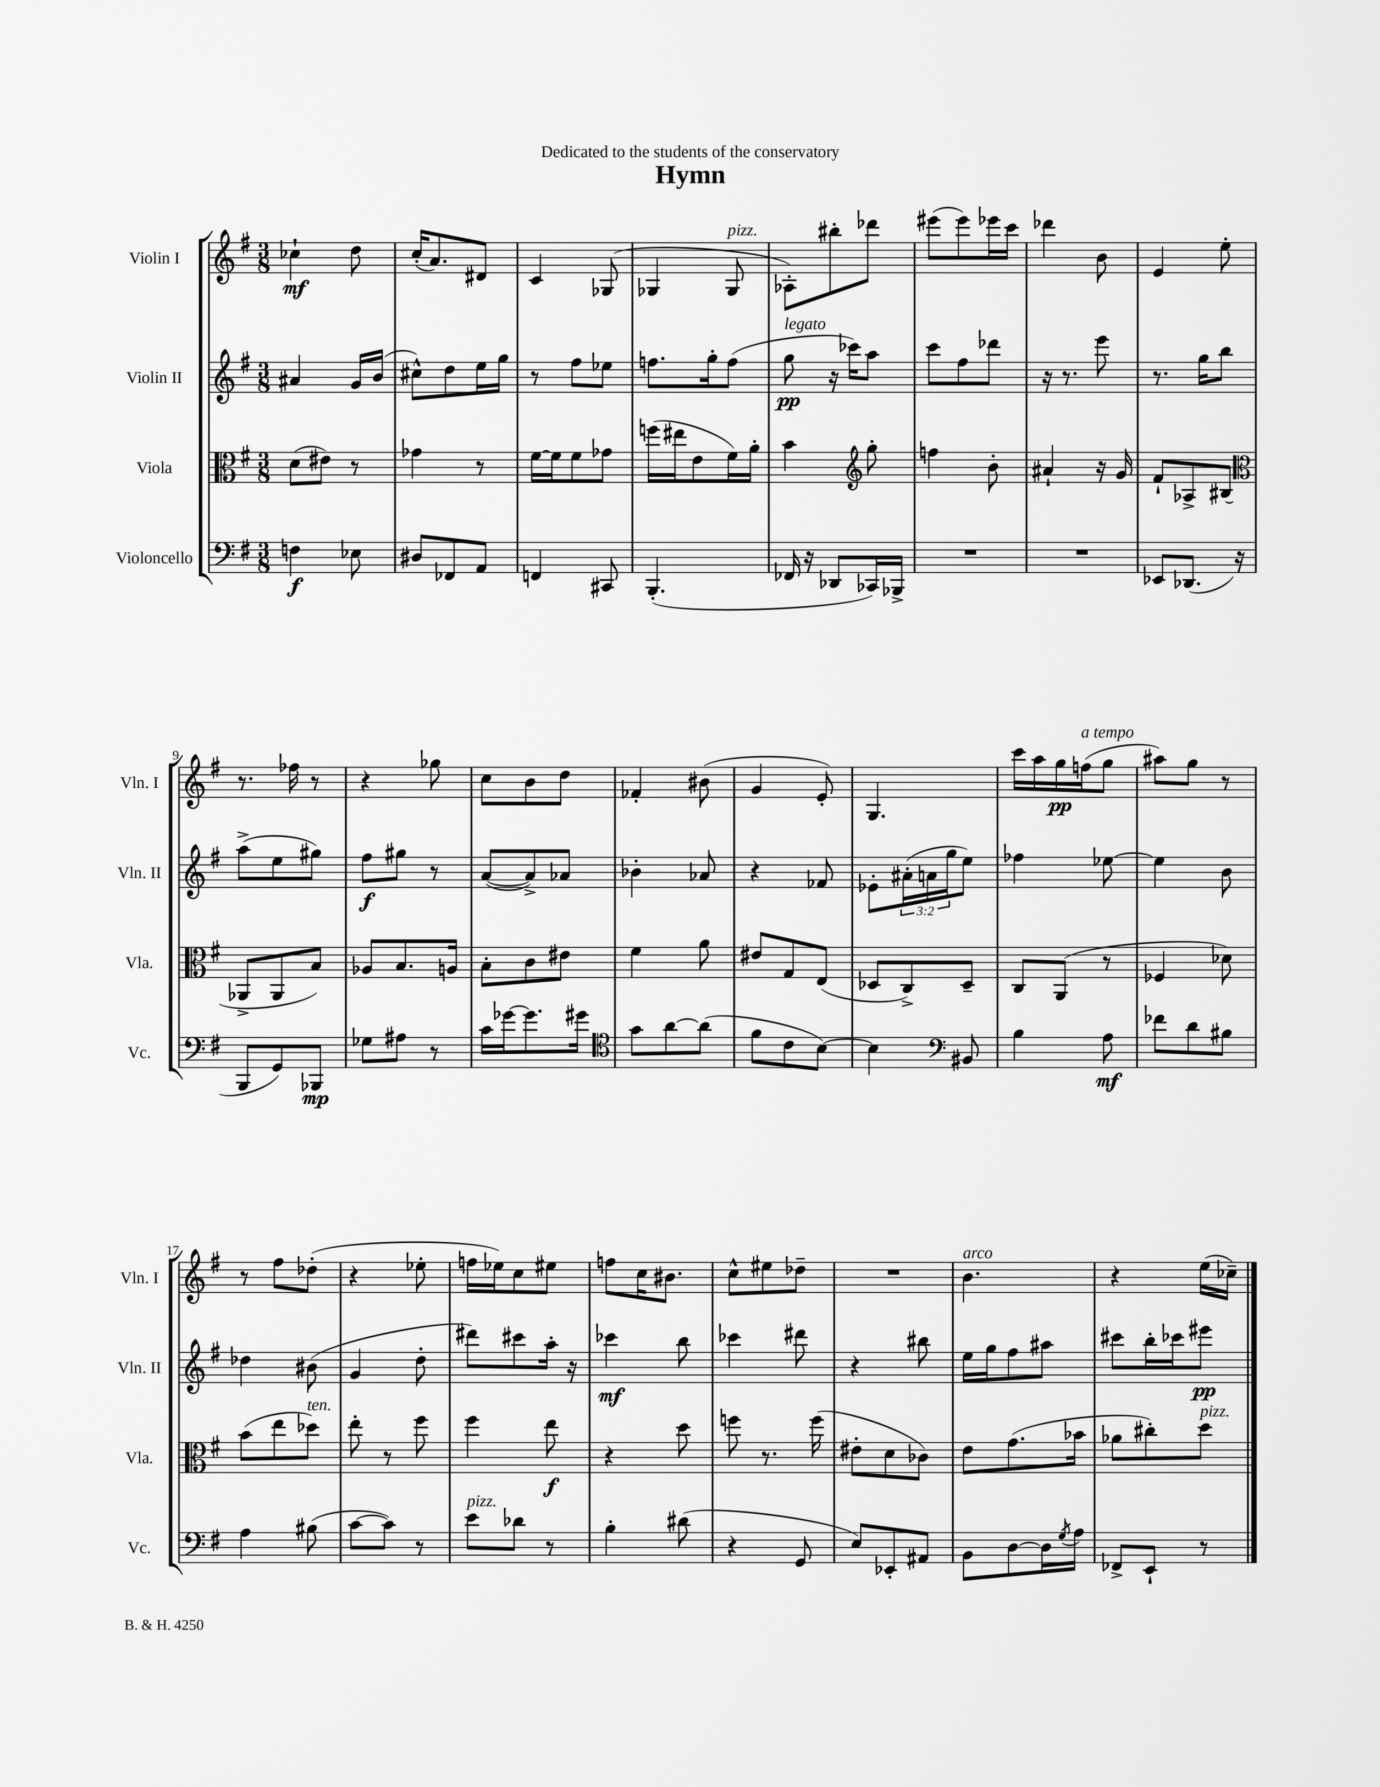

**kern	**kern	**kern	**kern
*staff4	*staff3	*staff2	*staff1
*clefF4	*clefC3	*clefG2	*clefG2
*k[f#]	*k[f#]	*k[f#]	*k[f#]
*M3/8	*M3/8	*M3/8	*M3/8
4F\	(8d\L	4a#/	4cc-`\
.	8e#\J)	.	.
8E-\	8r	16g/LL	8dd\
.	.	(16b/JJ	.
=	=	=	=
8D#/L	4g-\	8cc#^^\L)	(16cc'/LK
.	.	.	8.a/)
8FF-/	.	8dd\	.
8AA/J	8r	16ee\L	8d#/J
.	.	16gg\JJ	.
=	=	=	=
4FF/	[16f#\LL	8r	4c/
.	16f#\]J	.	.
.	8f#\	8ff#\L	.
8CC#/	8g-\J	8ee-\J	(8G-/
=	=	=	=
(4.BBB'/	(16ff\LL	8.ff\L	4G-/
.	16ee#\J	.	.
.	8e\	.	.
.	.	16gg'\k	.
.	16f#\L)	(8ff\J	8G-/
.	16a'\JJ	.	.
=	=	=	=
16FF-/	4b\	8gg\	8A-'\L)
16r	.	.	.
8DD-/L	.	16r	8bb#'\
.	.	16ccc-\LK)	.
*	*clefG2	*	*
16CC-/L)	8gg'\	8aa\J	8ddd-\J
16BBB-^/JJ	.	.	.
=	=	=	=
4.r	4ff\	8ccc\L	(8eee#\L
.	.	8ff#\	8eee#\)
.	8b'\	8ddd-\J	16eee-\L
.	.	.	16ccc\JJ
=	=	=	=
4.r	4a#`/	16r	4ddd-\
.	.	8.r	.
.	16r	8eee\	8b\
.	16g/	.	.
=	=	=	=
8EE-/L	8f#`/L	8.r	4e/
(8.DD-/J	8A-^/	.	.
.	.	16gg\LK	.
.	(8B#/J	8bb\J	8ee'\
16r	.	.	.
=	=	=	=
*	*clefC3	*	*
8BBB/L	8AA-^/L	(8aa^\L	8.r
8GG/)	8AA-/	8ee\	.
.	.	.	16ff-\
8BBB-/J	8B/J)	8gg#\J)	8r
=	=	=	=
8G-\L	8A-/L	8ff#\L	4r
8A#\J	8.B/	8gg#\J	.
8r	.	8r	8gg-\
.	16A/Jk	.	.
=	=	=	=
16c\LL	8B'\L	([8a/L	8cc\L
[16g-\J	.	.	.
8.g-\]	8c\	8a^/])	8b\
.	8e#\J	8a-/J	8dd\J
16g#\Jk	.	.	.
=	=	=	=
*clefC4	*	*	*
8g\L	4f#\	4b-'\	4f-'/
[8a\	.	.	.
(8a\]J	8a\	8a-/	(8b#\
=	=	=	=
8f#\L	8e#/L	4r	4g/
8c\	8G/	.	.
[8B\J)	(8E/J	8f-/	8e'/)
=	=	=	=
4B\]	8D-/L	8e-'\L	4.G/
.	8C^/)	(24a#'\L	.
.	.	24a\	.
.	.	24gg\J	.
*clefF4	*	*	*
8BB#/	8D-~/J	8ee\J)	.
=	=	=	=
4B\	8C/L	4ff-\	16ccc\LL
.	.	.	16aa\
.	(8AA/J	.	16gg\
.	.	.	(16ff\J
8A\	8r	[8ee-\	8gg\J
=	=	=	=
8f-\L	4F-/	4ee-\]	8aa#\L)
8d\	.	.	8gg\J
8B#\J	8d-\)	8b\	8r
=	=	=	=
4A\	(8b\L	4dd-\	8r
.	8ee\	.	8ff#\L
(8B#\	8dd-\J)	(8b#\	(8dd-'\J
=	=	=	=
[8c\L	8ee'\	4g/	4r
8c\]J)	8r	.	.
8r	8ff#\	8dd'\	8ee-'\
=	=	=	=
8e\L	4ff#\	8ddd#\L)	16ff\LL
.	.	.	16ee-\J)
8d-\J	.	8ccc#\	8cc\
8r	8ee\	16aa'\Jk	8ee#\J
.	.	16r	.
=	=	=	=
4B'\	4r	4ccc-\	8ff\L
.	.	.	16cc\K
.	.	.	8.b#\J
(8d#\	8dd\	8bb\	.
=	=	=	=
4r	8ff\	4ccc-\	8cc^^\L
.	8.r	.	8ee#\
8GG/	.	8ddd#\	8dd-~\J
.	(16ff\	.	.
=	=	=	=
8E/L)	8e#'\L	4r	4.r
8EE-'/	8d\	.	.
8AA#/J	8c-\J)	8bb#\	.
=	=	=	=
8BB\L	8e\L	16ee\LL	4.b\
.	.	16gg\J	.
[8D\	(8.g\	8ff#\	.
16D\]L	.	8aa#\J	.
8qG/	.	.	.
16A\JJ	16b-\Jk	.	.
=	=	=	=
8FF-^/L	8a-\L	8ccc#\L	4r
8EE`/J	8cc#'\)	16bb'\L	.
.	.	16ccc-\J	.
8r	8dd\J	8eee#\J	(16ee\LL
.	.	.	16cc-~\JJ)
==	==	==	==
*-	*-	*-	*-
